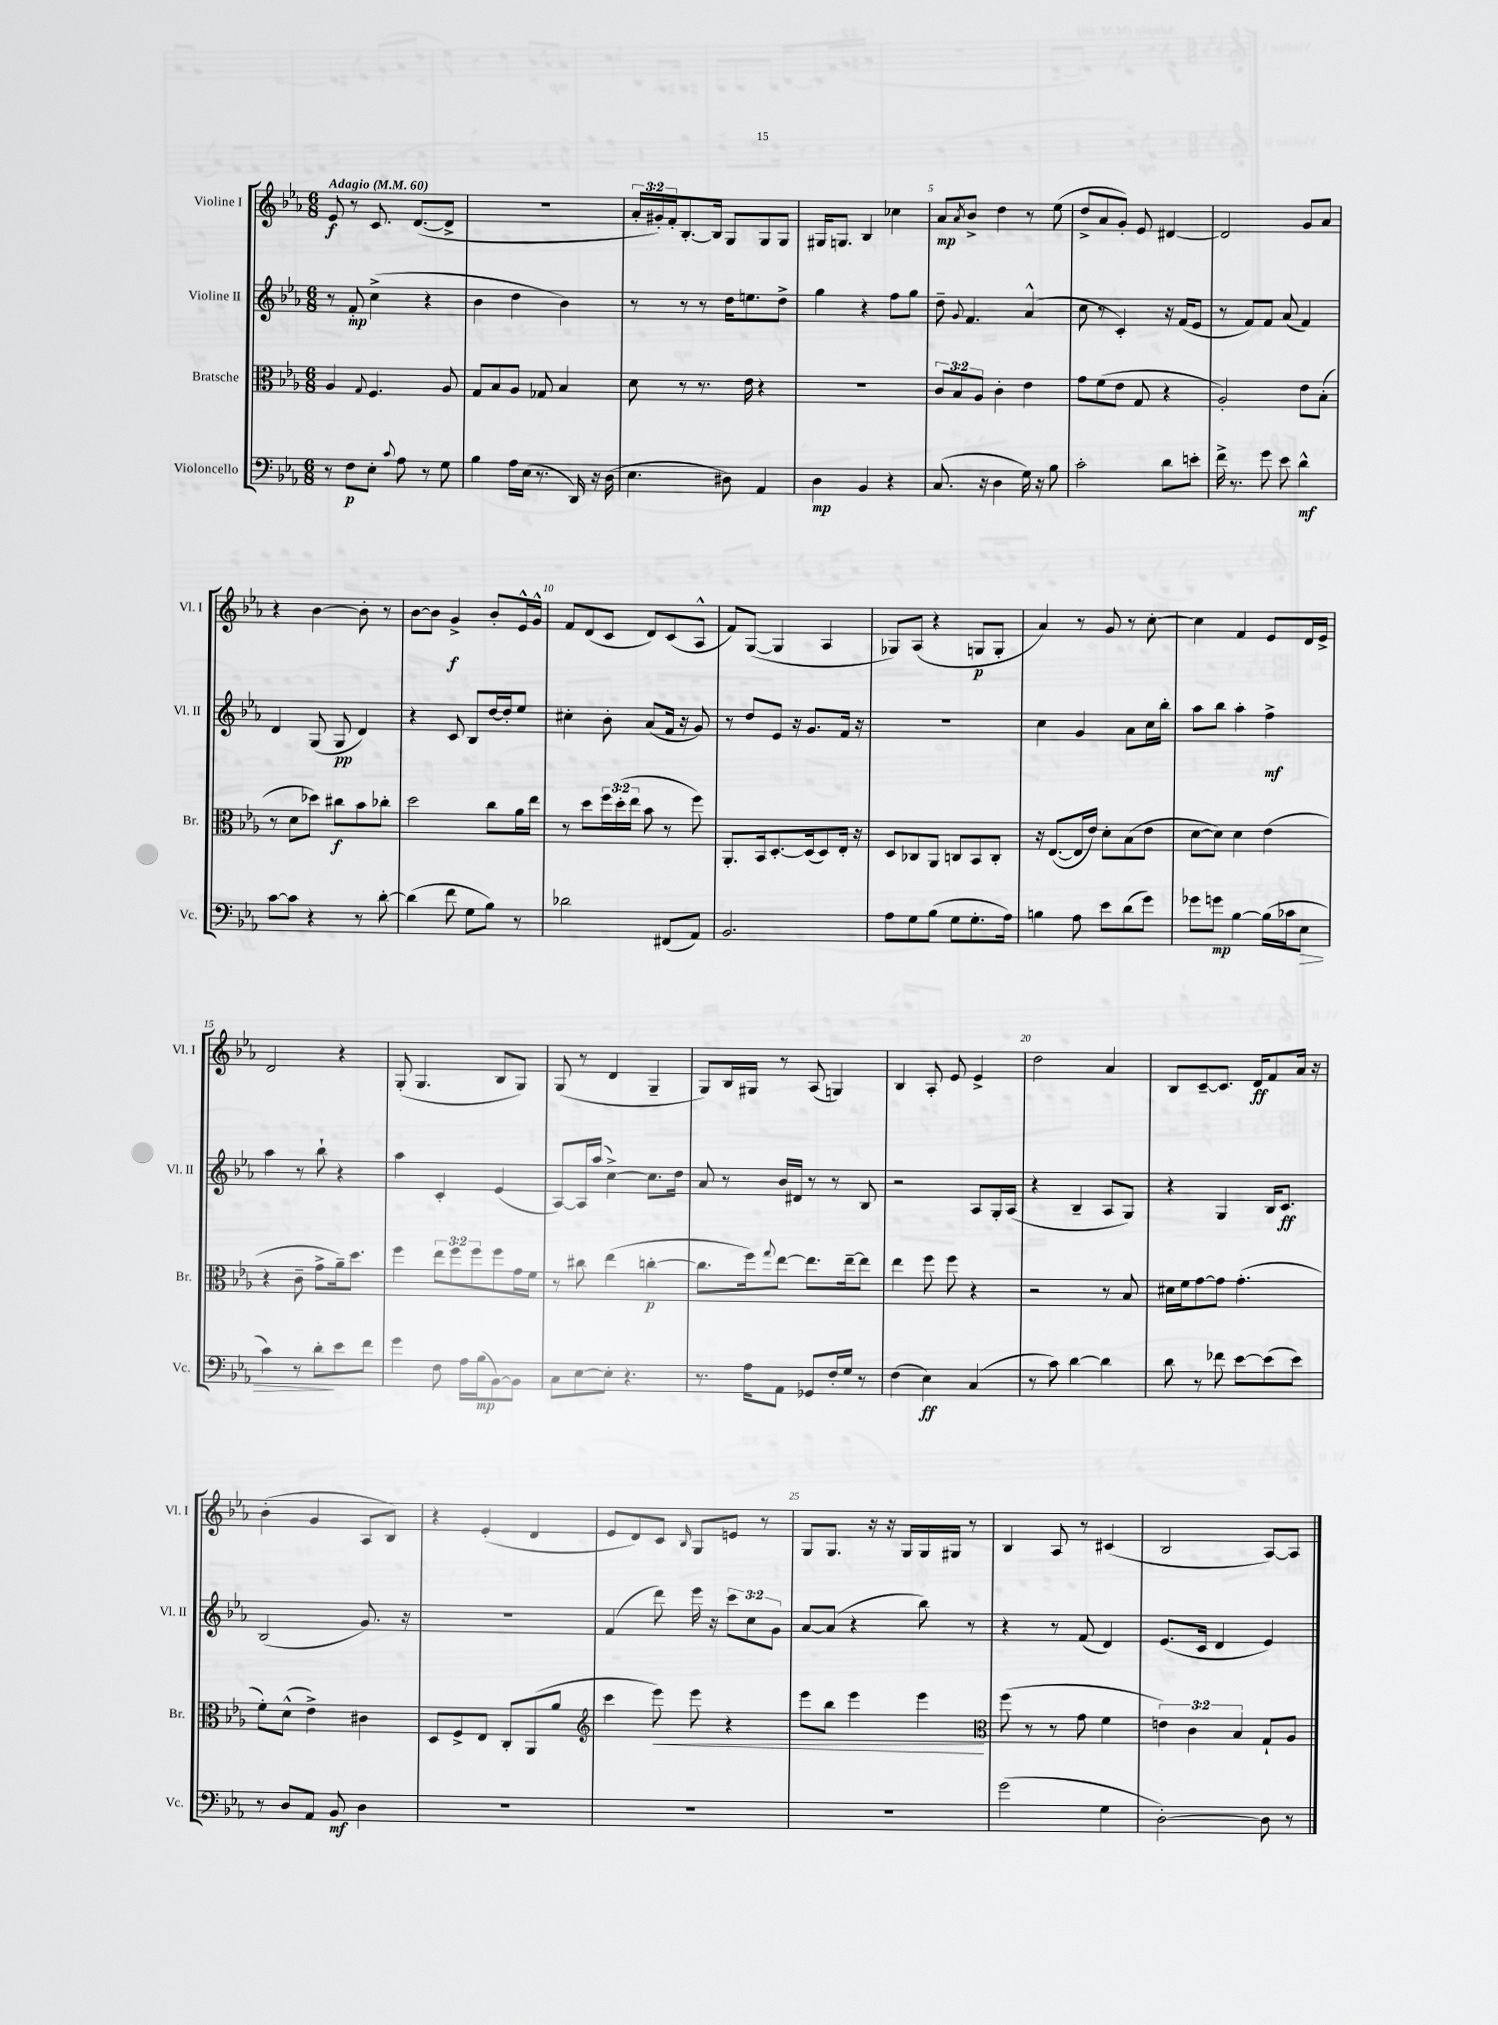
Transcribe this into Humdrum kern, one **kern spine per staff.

**kern	**kern	**kern	**kern
*staff4	*staff3	*staff2	*staff1
*clefF4	*clefC3	*clefG2	*clefG2
*k[b-e-a-]	*k[b-e-a-]	*k[b-e-a-]	*k[b-e-a-]
*M6/8	*M6/8	*M6/8	*M6/8
*MM60	*MM60	*MM60	*MM60
8r	4A-	8r	8e-
8F	.	8f'	8r
.	8qqG	.	.
8E-'	4.F	(4cc^	8.c
8qqc	.	.	.
8A-	.	.	.
.	.	.	([8.d
8r	.	4r	.
8G	8A-	.	8d^]
=	=	=	=
4B-	8G	4b-	2.r
.	8B-	.	.
16A-	8A-	4dd	.
(16E-	.	.	.
8.r	8G-	.	.
.	4B-	4b-)	.
16DD)	.	.	.
16r	.	.	.
(16D	.	.	.
=	=	=	=
4.E-	8d	8r	24a-'
.	.	.	24g#')
.	.	.	24f'
.	8r	8r	[8.B-'
.	8.r	8r	.
.	.	.	16B-]
8D#)	.	16dd	8G
.	16e-	8.ee	.
4AA-	4r	.	8G
.	.	8dd^	8G
=	=	=	=
4D	2.r	4gg	16G#
.	.	.	8.G
4BB-	.	4r	4B-
4r	.	8ff	4cc-
.	.	8gg	.
=	=	=	=
(8.C	12c	8dd~	8a-
.	12B-	.	.
.	.	8qqg	8qa-
.	.	4.f	8b-^
.	12A-	.	.
16r	.	.	.
4D	4c'	.	4dd
16G)	4e-	(4a-^^	8r
16r	.	.	.
8B-	.	.	(8ee-
=	=	=	=
2c'	8g	8cc	8dd^
.	(8f	8r	8a-
.	8e-	4c')	8g')
.	8G	.	8e-
8d	4r	16r	[4d#
.	.	(16f	.
8e'	.	8e-	.
=	=	=	=
16f^	2A-')	8r	2d#]
8.r	.	.	.
.	.	8f)	.
8g	.	8f	.
8e-	.	(8a-	.
4d^^	8e-	4f)	8g
.	(8B-'	.	8a-
=	=	=	=
[8c	8r	4d	4r
8c]	8d	.	.
4r	8dd-)	(8G	[4b-
.	8cc#	8G	.
8r	8b-	4d)	8b-']
[8d'	8cc-'	.	8r
=	=	=	=
(4d]	2dd	4r	[8b-
.	.	.	8b-]
8f	.	8c	4g^
8G	.	8B-	.
8B-)	8cc	[16dd	8b-'
.	.	16dd']	.
8r	16a-	8ee-	16e-^^
.	16ee-	.	16g^^
=	=	=	=
2d-	8r	4cc#'	8f
.	8dd	.	(8d
.	24ff	8b-'	8c
.	(24dd'	.	.
.	24ee-	.	.
.	8b-	(8a-	8d)
(8FF#	8r	16f	(8c
.	.	16r	.
8AA-)	8ff)	8g)	8A-^^
=	=	=	=
2.BB-	8.AA-'	8r	8f)
.	.	8dd	([8G
.	16BB-	.	.
.	[8.D'	8e-	4G]
.	.	16r	.
.	(16D]	8.g	.
.	8D)	.	4A-
.	16E-'	16f	.
.	16r	16r	.
=	=	=	=
8A-	8D	2.r	8G-)
8G	8C-	.	(8A-
(8B-	8AA-	.	4r
8G	8C	.	.
8.G'	8BB-	.	8G
.	8C'	.	8G'
16A-)	.	.	.
=	=	=	=
4B	16r	4cc	4a-)
.	([8.E-	.	.
8A-	16E-]	4g	8r
.	16e-)	.	.
8e-	8d'	.	8g
(8d	(8B-	8a-	8r
8g)	8e-	16cc	[8cc'
.	.	16bb-'	.
=	=	=	=
8g-	[8d	8aa-	4cc]
8g	8d])	8bb-	.
[4B-	4d	4aa-'	4f
(16B-]	(4e-	4ff^	8e-
16c-	.	.	.
8E-	.	.	16d
.	.	.	16e-^
=	=	=	=
4c)	4r	4aa-	2d
8r	8c~	8r	.
8d'	8g^	8bb-`	.
8e-	16a-~)	4r	4r
.	8.dd	.	.
8f	.	.	.
=	=	=	=
4g	4ff	4aa-	(8G'
.	.	.	4.G
8F	12ee-	4c'	.
.	12ff	.	.
16A-	.	.	.
.	12ff	.	.
(16B-	.	.	.
[8BB-)	8ff	(4e-	8B-
8BB-]	16g	.	8G)
.	16f	.	.
=	=	=	=
8C	8r	[8A-)	(8G
[8E-	8cc#	16A-]	8r
.	.	(16aa-	.
8E-']	(4ee-	[4cc^)	4d
4.r	.	.	.
.	[4cc'	8.cc]	4G~
.	.	16dd	.
=	=	=	=
8.r	8.cc]	8a-	8G)
.	.	8r	16B-
16A-	16ff)	.	16G#
.	8qqgg	.	.
8AA-	[8ee-	16b-	8r
.	.	16d#	.
8GG-	8.ee-]	8r	(8A-
16F'	.	8r	4G)
16G	[16ee-~	.	.
8r	8ee-]	8B-	.
=	=	=	=
(4F	4ee-	2r	4B-
4E-)	8ff	.	8A-'
.	8ff	.	8e-
(4C	4r	8A-	4e-^
.	.	16G'	.
.	.	(16A-	.
=	=	=	=
8r	2r	4r	2dd
8c)	.	.	.
[4d	.	4B-~	.
4d]	8r	8A-	4a-
.	8B-	8G)	.
=	=	=	=
8d	16d#	4r	8B-
.	16f	.	.
8r	[8g	.	[8c~
8f-	8g]	4G	8.c]
[8e-	(4.g'	.	.
.	.	.	16d
(8e-]	.	16B-	8f
.	.	8.c	.
8e-)	.	.	16a-
.	.	.	16r
=	=	=	=
8r	8f')	(2B-	(4b-'
8D	(8d^^	.	.
8AA-	4e-^)	.	4g
8BB-	.	.	.
4D	4c#	8.g)	8A-
.	.	.	8B-)
.	.	16r	.
=	=	=	=
2.r	8D	2.r	4r
.	8F^	.	.
.	8E-	.	(4e-'
.	8C'	.	.
.	(8AA-	.	4d
.	8a-	.	.
=	=	=	=
*	*clefG2	*	*
2.r	4ccc	(4f	8e-
.	.	.	8d)
.	8eee-)	8ddd)	8c
.	.	.	16qqB-
.	8eee-	16eee-	8G
.	.	16r	.
.	4r	12ccc	8e
.	.	12cc	.
.	.	.	8r
.	.	12g	.
=	=	=	=
2.r	8eee-	[8a-	8G
.	8bb-	(8a-]	8.G
.	4eee-	4r	.
.	.	.	16r
.	.	.	16r
.	.	.	16G
.	4eee-	8bb-)	16G
.	.	.	16G#
.	.	8r	8r
=	=	=	=
*	*clefC3	*	*
(2g	(8ff	4r	4B-
.	8r	.	.
.	8r	8r	8A-
.	8g	(8f	8r
4G	4f	4d)	(4c#
=	=	=	=
[2D')	6e)	(8.e-	2B-
.	6c	.	.
.	.	16c	.
.	.	4d	.
.	6B-	.	.
8D]	8G`	4e-)	[8A-)
8r	8A-	.	8A-]
==	==	==	==
*-	*-	*-	*-
